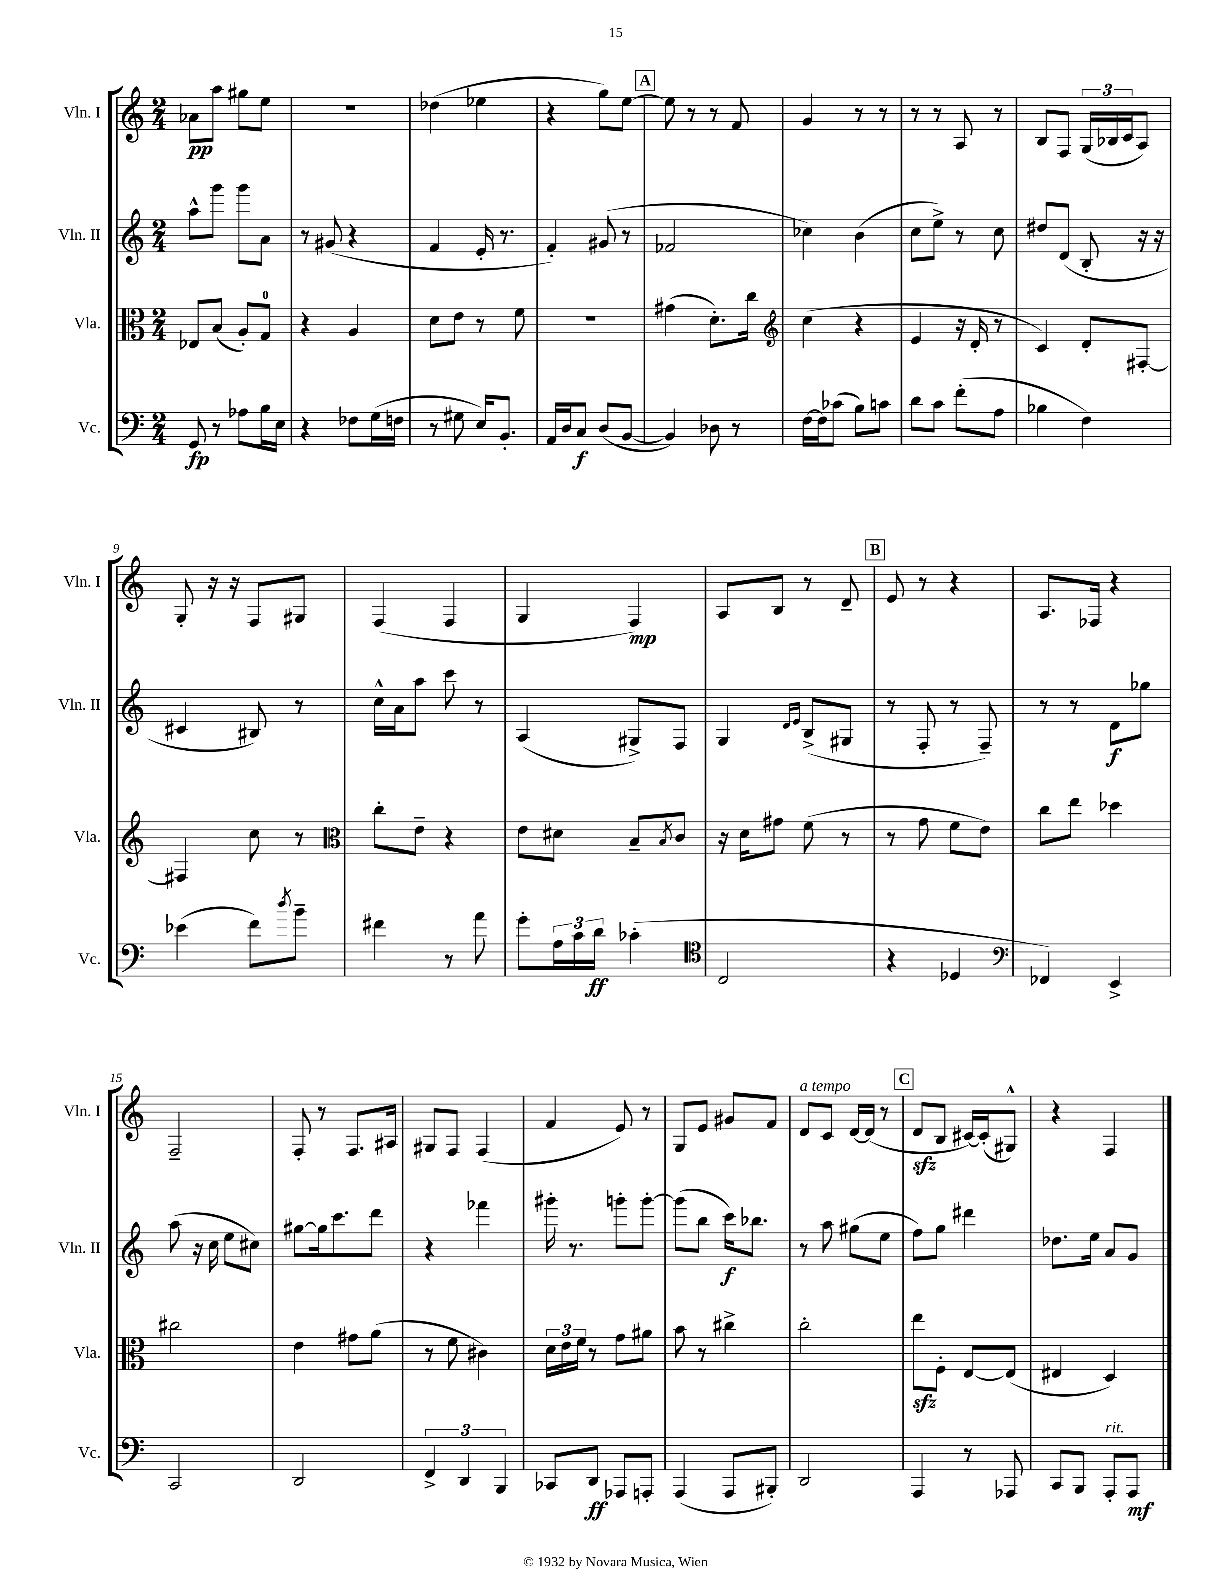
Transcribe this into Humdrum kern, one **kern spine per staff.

**kern	**dynam	**kern	**kern	**dynam	**kern	**dynam
*part4	*part4	*part3	*part2	*part2	*part1	*part1
*staff4	*staff4	*staff3	*staff2	*staff2	*staff1	*staff1
*I"Vc.	*	*I"Vla.	*I"Vln. II	*	*I"Vln. I	*
*I'Vc.	*	*I'Vla.	*I'Vln. II	*	*I'Vln. I	*
*clefF4	*	*clefC3	*clefG2	*	*clefG2	*
*k[]	*	*k[]	*k[]	*	*k[]	*
*M2/4	*	*M2/4	*M2/4	*	*M2/4	*
=1	=1	=1	=1	=1	=1	=1
8GG/	fp	8E-X/L	8aa^^\L	.	8a-X\L	pp
8r	.	(8B/J	8ggg\J	.	8aa\J	.
8A-X\L	.	8A'/L)	8ggg\L	.	8gg#X\L	.
16B\L	.	8G/J	8a\J	.	8ee\J	.
16E\JJ	.	.	.	.	.	.
=2	=2	=2	=2	=2	=2	=2
4r	.	4r	8r	.	2r	.
.	.	.	(8g#X/	.	.	.
8F-X\L	.	4A/	4r	.	.	.
(16G\L	.	.	.	.	.	.
16Fn\JJ	.	.	.	.	.	.
=3	=3	=3	=3	=3	=3	=3
8r	.	8d\L	4f/	.	(4dd-X\	.
8G#X\	.	8e\J	.	.	.	.
16E/KL)	.	8r	16e'/	.	4ee-X\	.
8.BB'/J	.	.	8.r	.	.	.
.	.	8f\	.	.	.	.
=4	=4	=4	=4	=4	=4	=4
16AA/LL	.	2r	4f'/)	.	4r	.
16D/J	.	.	.	.	.	.
8C/J	f	.	.	.	.	.
(8D/L	.	.	(8g#X/	.	8gg\L)	.
[8BB/J	.	.	8r	.	[8ee\J	.
!!LO:REH:place=s1:t=A
=5	=5	=5	=5	=5	=5	=5
4BB/])	.	(4g#X\	2f-X/	.	8ee\]	.
.	.	.	.	.	8r	.
8D-X\	.	8.d'\L)	.	.	8r	.
8r	.	.	.	.	8f/	.
.	.	16cc\Jk	.	.	.	.
=6	=6	=6	=6	=6	=6	=6
*	*	*clefG2	*	*	*	*
[16F\LL	.	(4cc\	4cc-X\)	.	4g/	.
16F\J]	.	.	.	.	.	.
(8c-X\J	.	.	.	.	.	.
8B\L)	.	4r	(4b\	.	8r	.
8cn\J	.	.	.	.	8r	.
=7	=7	=7	=7	=7	=7	=7
8d\L	.	4e/	8cc\L	.	8r	.
8c\J	.	.	8ee^\J)	.	8r	.
(8f'\L	.	16r	8r	.	8A/	.
.	.	16d'/	.	.	.	.
8A\J	.	8r	8cc\	.	8r	.
=8	=8	=8	=8	=8	=8	=8
4B-X\	.	4c/)	8dd#X/L	.	8B/L	.
.	.	.	(8d/J	.	8F/J	.
4F\)	.	8d'/L	8B'/	.	(24G/LL	.
.	.	.	.	.	24B-X/	.
.	.	.	.	.	24c/J	.
.	.	[8F#X'/J	16r	.	8A/J)	.
.	.	.	16r	.	.	.
!!LO:LB:g=z
=9	=9	=9	=9	=9	=9	=9
(4e-X\	.	4F#X/]	4c#X/	.	8G'/	.
.	.	.	.	.	16r	.
.	.	.	.	.	16r	.
8f\L)	.	8cc\	8B#X/)	.	8F/L	.
8qdd/	.	.	.	.	.	.
8b~\J	.	8r	8r	.	8G#X/J	.
=10	=10	=10	=10	=10	=10	=10
*	*	*clefC3	*	*	*	*
4f#X\	.	8cc'\L	16cc^^\LL	.	(4F/	.
.	.	.	16a\J	.	.	.
.	.	8e~\J	8aa\J	.	.	.
8r	.	4r	8ccc\	.	4F/	.
8a\	.	.	8r	.	.	.
=11	=11	=11	=11	=11	=11	=11
8g'\L	.	8e\L	(4A/	.	4G/	.
24A\L	.	8d#X\J	.	.	.	.
24c\	.	.	.	.	.	.
24d\JJ	ff	.	.	.	.	.
(4c-X'\	.	8B~/L	8G#X^/L)	.	4F/)	mp
.	.	8qB/	.	.	.	.
.	.	8c/J	8F/J	.	.	.
=12	=12	=12	=12	=12	=12	=12
*clefC4	*	*	*	*	*	*
2C/	.	16r	4G/	.	8A/L	.
.	.	16d\KL	.	.	.	.
.	.	8g#X\J	.	.	8B/J	.
.	.	.	16qqd/LL	.	.	.
.	.	.	16qqe/JJ	.	.	.
.	.	(8f\	(8B^/L	.	8r	.
.	.	8r	8G#X/J	.	8d~/	.
!!LO:REH:place=s1:t=B
=13	=13	=13	=13	=13	=13	=13
4r	.	8r	8r	.	8e/	.
.	.	8g\	8F'/	.	8r	.
4D-X/	.	8f\L	8r	.	4r	.
.	.	8e\J)	8F~/)	.	.	.
=14	=14	=14	=14	=14	=14	=14
*clefF4	*	*	*	*	*	*
4FF-X/)	.	8cc\L	8r	.	8.A/L	.
.	.	8ee\J	8r	.	.	.
.	.	.	.	.	16F-X/Jk	.
4EE^/	.	4dd-X\	8d\L	f	4r	.
.	.	.	8gg-X\J	.	.	.
!!LO:LB:g=z
=15	=15	=15	=15	=15	=15	=15
2CC/	.	2cc#X\	(8aa\	.	2F~/	.
.	.	.	16r	.	.	.
.	.	.	16cc\	.	.	.
.	.	.	8ee\L	.	.	.
.	.	.	8cc#X\J)	.	.	.
=16	=16	=16	=16	=16	=16	=16
2DD/	.	4e\	[8gg#X\L	.	8F'/	.
.	.	.	16gg#\k]	.	8r	.
.	.	.	8.ccc\	.	.	.
.	.	8g#X\L	.	.	8.F/L	.
.	.	(8a\J	8ddd\J	.	.	.
.	.	.	.	.	16A#X/Jk	.
=17	=17	=17	=17	=17	=17	=17
6FF^/	.	8r	4r	.	8G#X/L	.
.	.	8f\	.	.	8F/J	.
6DD/	.	.	.	.	.	.
.	.	4c#X\)	4fff-X\	.	(4F/	.
6BBB/	.	.	.	.	.	.
=18	=18	=18	=18	=18	=18	=18
8CC-X/L	.	24d\LL	16ggg#X'\	.	4f/	.
.	.	24e\	.	.	.	.
.	.	.	8.r	.	.	.
.	.	24f\JJ	.	.	.	.
8DD/J	ff	8r	.	.	.	.
8AAA-X/L	.	8g\L	8gggn'\L	.	8e/)	.
8AAAn'/J	.	8a#X\J	[8ggg'\J	.	8r	.
=19	=19	=19	=19	=19	=19	=19
(4AAA/	.	8b\	(8ggg\L]	.	8G/L	.
.	.	8r	8bb\J	.	8e/J	.
8AAA/L	.	4cc#X^\	16ccc\KL)	f	8g#X/L	.
.	.	.	8.bb-X\J	.	.	.
8BBB#X'/J)	.	.	.	.	8f/J	.
=20	=20	=20	=20	=20	=20	=20
!	!	!	!	!	!LO:TX:a:i:t=a tempo	!
2DD/	.	2cc'\	8r	.	8d/L	.
.	.	.	8aa\	.	8c/J	.
.	.	.	(8gg#X\L	.	[16d/LL	.
.	.	.	.	.	(16d/JJ]	.
.	.	.	8ee\J	.	8r	.
!!LO:REH:place=s1:t=C
=21	=21	=21	=21	=21	=21	=21
4AAA/	.	8eezz\L	8ff\L)	.	8dzz/L	.
.	.	8F'\J	8gg\J	.	8B/J	.
8r	.	[8E/L	4ddd#X\	.	[16c#X/LL)	.
.	.	.	.	.	(16c#'/J]	.
8AAA-X/	.	(8E/J]	.	.	8G#X^^/J)	.
=22	=22	=22	=22	=22	=22	=22
8CC/L	.	4E#X/	8.dd-X\L	.	4r	.
8BBB/J	.	.	.	.	.	.
.	.	.	16ee\Jk	.	.	.
!LO:TX:a:i:t=rit.	!	!	!	!	!	!
8AAA'/L	.	4D/)	8a/L	.	4F/	.
8AAA/J	mf	.	8g/J	.	.	.
==	==	==	==	==	==	==
*-	*-	*-	*-	*-	*-	*-
